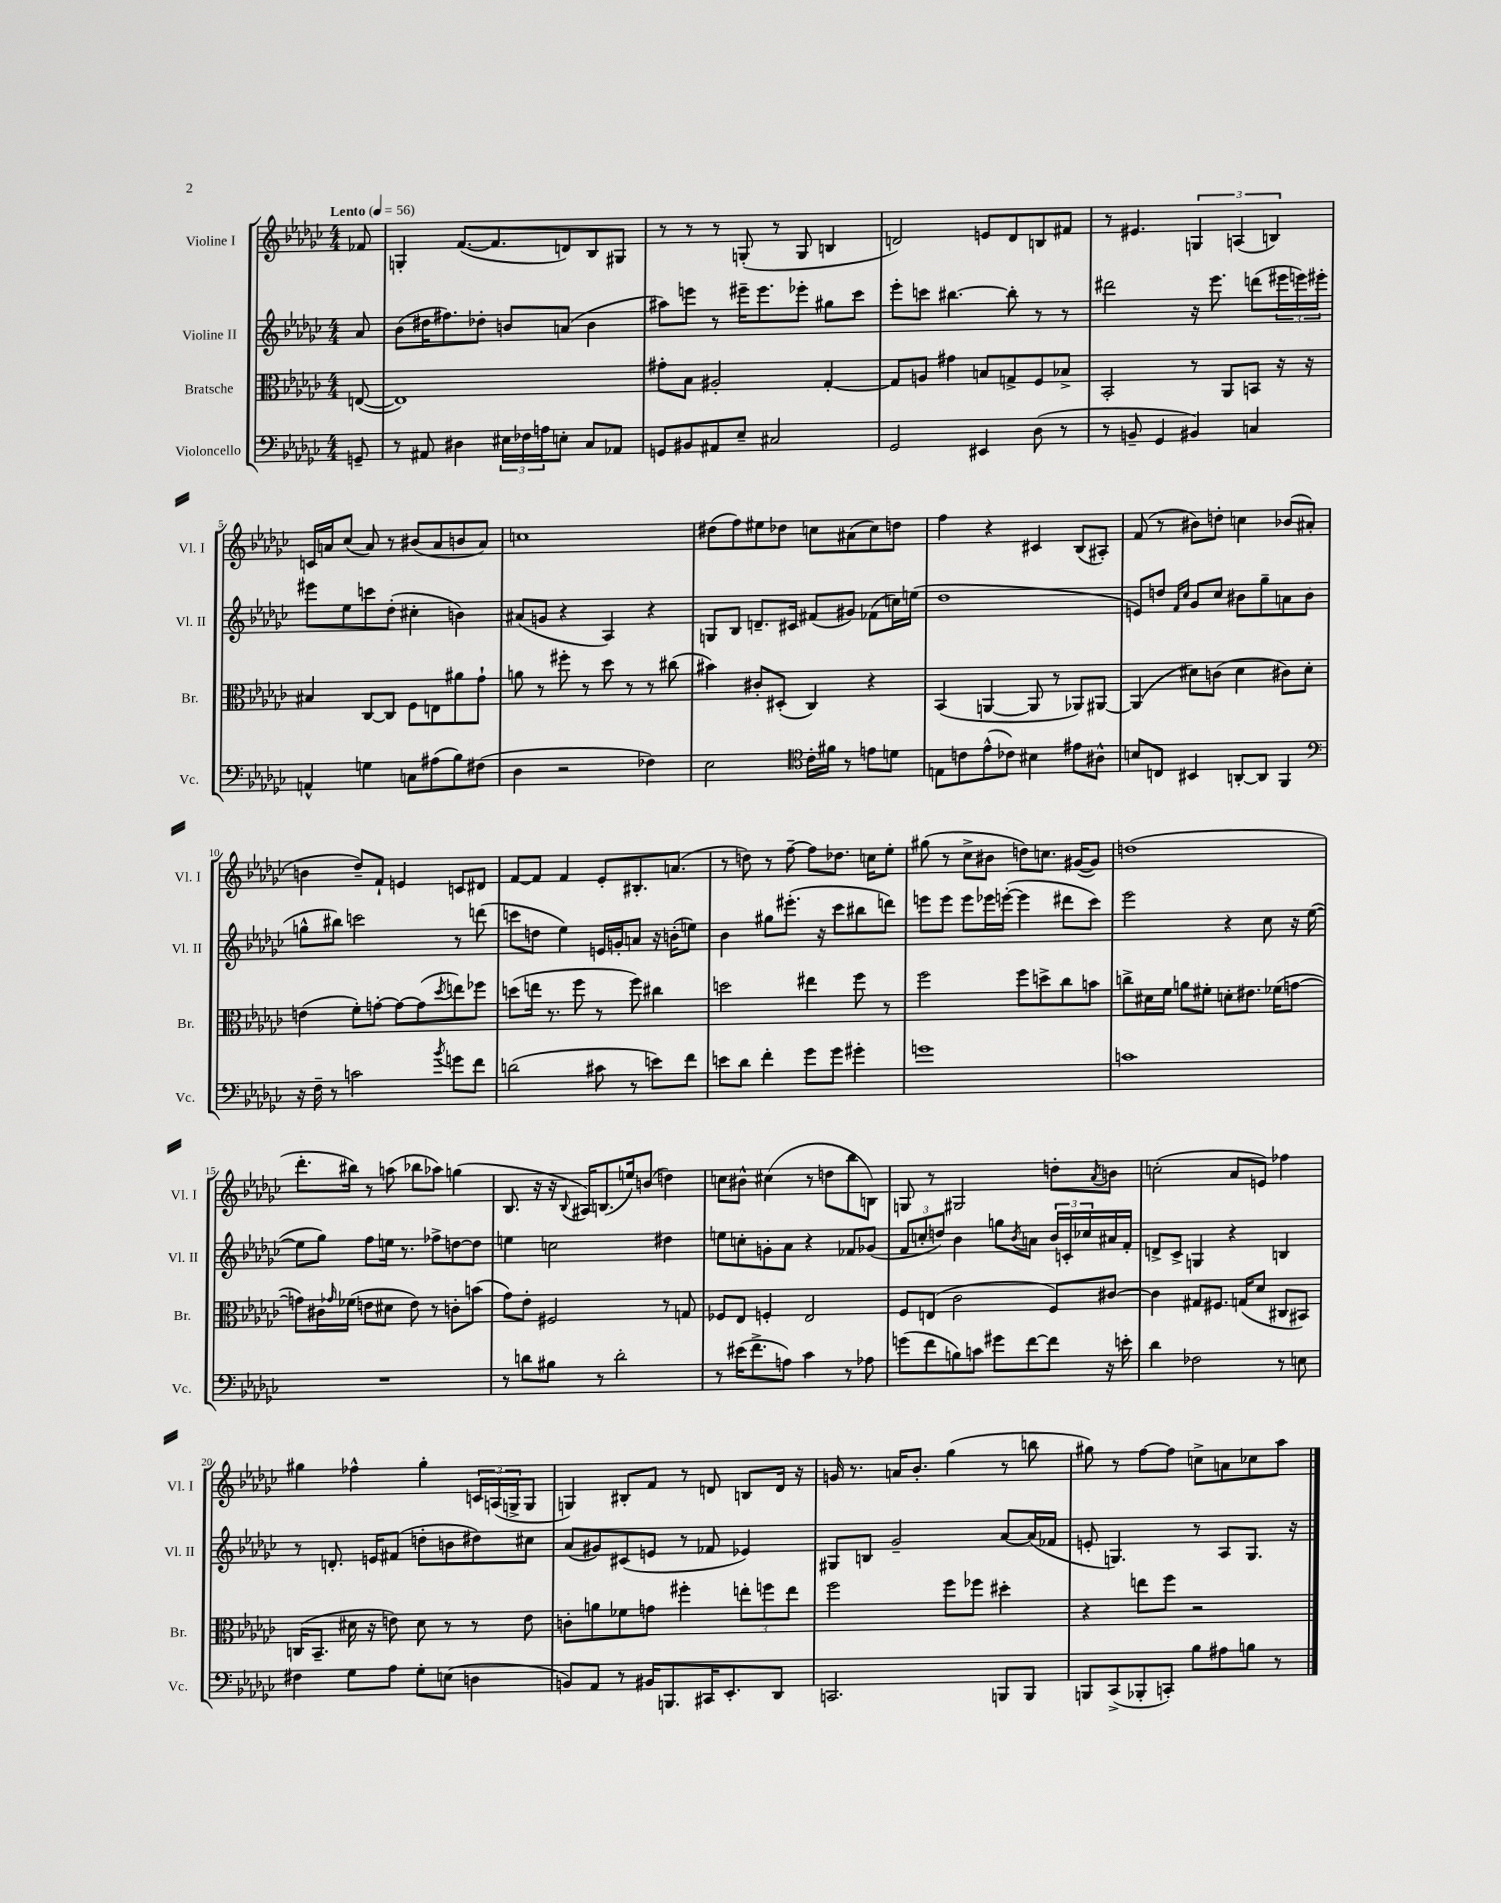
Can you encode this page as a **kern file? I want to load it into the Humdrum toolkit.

**kern	**kern	**kern	**kern
*staff4	*staff3	*staff2	*staff1
*clefF4	*clefC3	*clefG2	*clefG2
*k[b-e-a-d-g-c-]	*k[b-e-a-d-g-c-]	*k[b-e-a-d-g-c-]	*k[b-e-a-d-g-c-]
*M4/4	*M4/4	*M4/4	*M4/4
*MM56	*MM56	*MM56	*MM56
8GG~	([8E	8a-	8f-
=	=	=	=
8r	1E])	(8b-	4G'
8AA#	.	16dd#	.
.	.	8.ff#)	.
4D#	.	.	([8.f
.	.	8dd-'	.
.	.	.	8.f]
24E#	.	8b	.
24F-	.	.	.
24A	.	.	.
8E'	.	(8a	8d)
8C-	.	4b	8B-
8AA-	.	.	8G#
=	=	=	=
8GG	8g#'	8aa#)	8r
8BB#	8B-	8eee	8r
8AA#	2A#'	8r	8r
8E-~	.	16eee#~	(8G'
.	.	8.eee#	.
2C#	.	.	8r
.	.	8eee-'	8G
.	[4G-'	8gg#	4B
.	.	8ccc-	.
=	=	=	=
2GG-	8G-]	8eee-'	2d)
.	8A	8ccc	.
.	4g#	[4.bb#	.
4EE#	8B	.	8e
.	8G^	8bb#']	8d
(8D-	8F	8r	8B
8r	8B-^	8r	8f#
=	=	=	=
8r	2BB-'	2ddd#	8r
8BB~	.	.	4.e#
4GG-	.	.	.
4BB#)	8r	16r	6G
.	.	8.eee-	.
.	8AA-	.	.
.	.	.	(6A
4C	8BB	(8ddd	.
.	.	.	6B)
.	16r	24eee#	.
.	.	24eee)	.
.	16r	.	.
.	.	24eee#'	.
=	=	=	=
4AA^^	4B#	8eee#	16c
.	.	.	16a
.	.	8ee-	(8cc-
4G	[8C-	8ccc	8a)
.	8C-]	(8dd-'	8r
8C	8F	4cc#'	(8b#
(8A#	8E	.	8a
8B-)	8a#	4b)	8b
(8F#	8g-`	.	8a)
=	=	=	=
4D-	8a	(8a#	1cc
.	8r	8g	.
2r	8ff#'	4r	.
.	8r	.	.
.	8dd-	4A-)	.
.	8r	.	.
4F-)	8r	4r	.
.	(8cc#	.	.
=	=	=	=
2E-	4b#)	8G	(8dd#
.	.	8B-	8ff)
.	8c#'	8.d~	8ee#
.	(8D#'	.	8dd-
.	.	16c#	.
*clefC4	*	*	*
16c-'	4C-)	(8f#	8cc
16f#	.	.	.
8r	.	8g#)	(8a#
8e	4r	(8f-	8cc)
8d	.	16cc)	8dd
.	.	(16ee	.
=	=	=	=
8E	(4BB-	1dd-	4ff
8c	.	.	.
(8e-^^	[4AA	.	4r
8c-)	.	.	.
4B#	8AA]	.	4c#
.	8r	.	.
8e#	8AA-)	.	(8B-
8A#^^	[8AA#	.	8A#')
=	=	=	=
8B	(4AA#]	8e)	(8f
8C	.	8dd	8r
.	.	16qqf	.
.	.	16qqcc-	.
4BB#	8d#)	8g-	8b#)
.	(8c	8cc-	8dd'
[8AA'	4d#	8b#	4cc
8AA]	.	8gg-~	.
4FF	8c#)	8a	(8b-
.	8d#'	(8b#	8a#'
=	=	=	=
*clefF4	*	*	*
16r	(4e	8gg^^	4b
16F~	.	.	.
8r	.	8bb#)	.
2c	8f')	2ccc	8dd-~)
.	[8g'	.	8f`
.	8g_	.	4e
.	(8g]	.	.
8qb-	8qdd-	.	.
8g	8ee)	8r	8c
8f	8ff-	(8ddd	8d#
=	=	=	=
(2d	(8dd	8ccc	[8f
.	16ee	8dd	8f]
.	8.r	.	.
.	.	4ee-)	4f
.	8ff	.	.
8c#	8r	16e	8e-'
.	.	16g'	.
8r	8ff)	8a	8.B#'
8e)	4cc#	16r	.
.	.	(16b'	(8.a
8f	.	8ee)	.
=	=	=	=
8e	2dd	4b-	8r
8d-	.	.	8dd)
4f'	.	8gg#	8r
.	.	(8.eee#'	[8ff~
8g-	4ee#	.	8ff]
.	.	16r	.
8g-	.	8ccc-	8.dd-
4g#'	8ff	8bb#	.
.	.	.	16cc
.	8r	8ddd)	8ee-'
=	=	=	=
1g	2ff	8eee	(8gg#
.	.	8eee	8r
.	.	8eee	8cc-^
.	.	16eee-	8b#
.	.	([16eee'	.
.	8ff	4eee]	8dd)
.	8dd^	.	8.cc
.	8cc-	8ddd#	.
.	.	.	([16g#
.	8b	8ccc-)	8g#])
=	=	=	=
1c	8cc^	2eee-	(1dd
.	16d#	.	.
.	16f	.	.
.	8a	.	.
.	8f#'	.	.
.	8d'	4r	.
.	8.e#	.	.
.	.	8cc-	.
.	(16f-	.	.
.	[8g	16r	.
.	.	([16ee-	.
=	=	=	=
1r	8g])	8ee-]	8.ddd-'
.	16c#	8gg-)	.
.	16qqg-	.	.
.	(16f-	.	16bb#)
.	8e	8ff	8r
.	8d#	16ee	(8aa
.	.	8.r	.
.	8e)	.	8bb-
.	8r	8ff-^	8aa-)
.	8c'	[8dd	(4gg
.	(8b	8dd]	.
=	=	=	=
8r	8g-)	4ee	8.B-
8d	8e-'	.	.
.	.	.	16r
8B#	2F#	2cc	16r
.	.	.	8qqB-
.	.	.	16A#)
8r	.	.	(8.B
2d'	.	.	.
.	.	.	16ee)
.	.	.	(8b
.	8r	4dd#	4dd)
.	8G	.	.
=	=	=	=
8r	8F-	8ee	8cc
(16e#	8E-	8cc'	8b#^^
8.f^	.	.	.
.	4F'	8g'	(4cc#
8A)	.	8a-	.
4c-	2E-	4r	8r
.	.	.	8dd
8r	.	8f-	8bb-
8A-	.	(8g-	8B)
=	=	=	=
(8g	8F	12f	8G
.	.	12cc'	.
8f	(8E	.	8r
.	.	12dd)	.
8B)	2c-	4b-	2G#
8c	.	.	.
8g#	.	8gg	.
.	.	8qb-	.
[8f	.	8a	.
8f]	8F)	24b-	8dd'
.	.	24c'	.
.	.	24cc-	.
.	.	.	8qa-
16r	[8c#	16a#	8b
16e'	.	16f'	.
=	=	=	=
4d-	4c#]	8d^	(2cc'
.	.	8c-^	.
2F-	8G#	4G	.
.	8.F#	.	.
.	.	4r	8a-
.	(16G	.	.
.	8d-	.	8e)
8r	8C#	4B	4ff-
8E	8BB#)	.	.
=	=	=	=
4F#	(16C	8r	4gg#
.	8.BB-~	.	.
.	.	8.d'	.
8G-	16d#	.	4ff-^^
.	16r	16e	.
8A-	8e)	(8f#	.
8G-'	8d#	8dd'	4gg#'
(8E	8r	8b	.
4D	8r	8dd#)	24c
.	.	.	(24A
.	.	.	24G^
.	8e	8cc#	8G
=	=	=	=
8BB)	8c'	(8a-	4G)
8AA-	8a	8g#)	.
8r	8f-	(8c#	8B#'
16BB#	8g	8e	8f
8.BBB	.	.	.
.	4ff#'	8r	8r
16CC#	.	8f-	8d
8.EE-'	.	.	.
.	12ee'	4e-)	8B
.	12ff	.	.
8DD-	.	.	16d
.	12ee	.	.
.	.	.	16r
=	=	=	=
2.CC	2ff	8G#	16g
.	.	.	8.r
.	.	8B	.
.	.	2g-~	16a
.	.	.	8.b-'
.	8ff	.	(4gg-
.	8ff-	.	.
8BBB	4dd#'	[8a-	8r
8BBB	.	(16a-]	8bb
.	.	16f-	.
=	=	=	=
8BBB	4r	8e'	8gg#)
(8CC-^	.	4.G)	8r
8BBB-'	8ee	.	[8ff
8CC')	8ff	.	8ff]
8B-	2r	8r	8cc^
8A#	.	8A-	8a
8B	.	8.G	8cc-
8r	.	.	8aa-
.	.	16r	.
==	==	==	==
*-	*-	*-	*-
